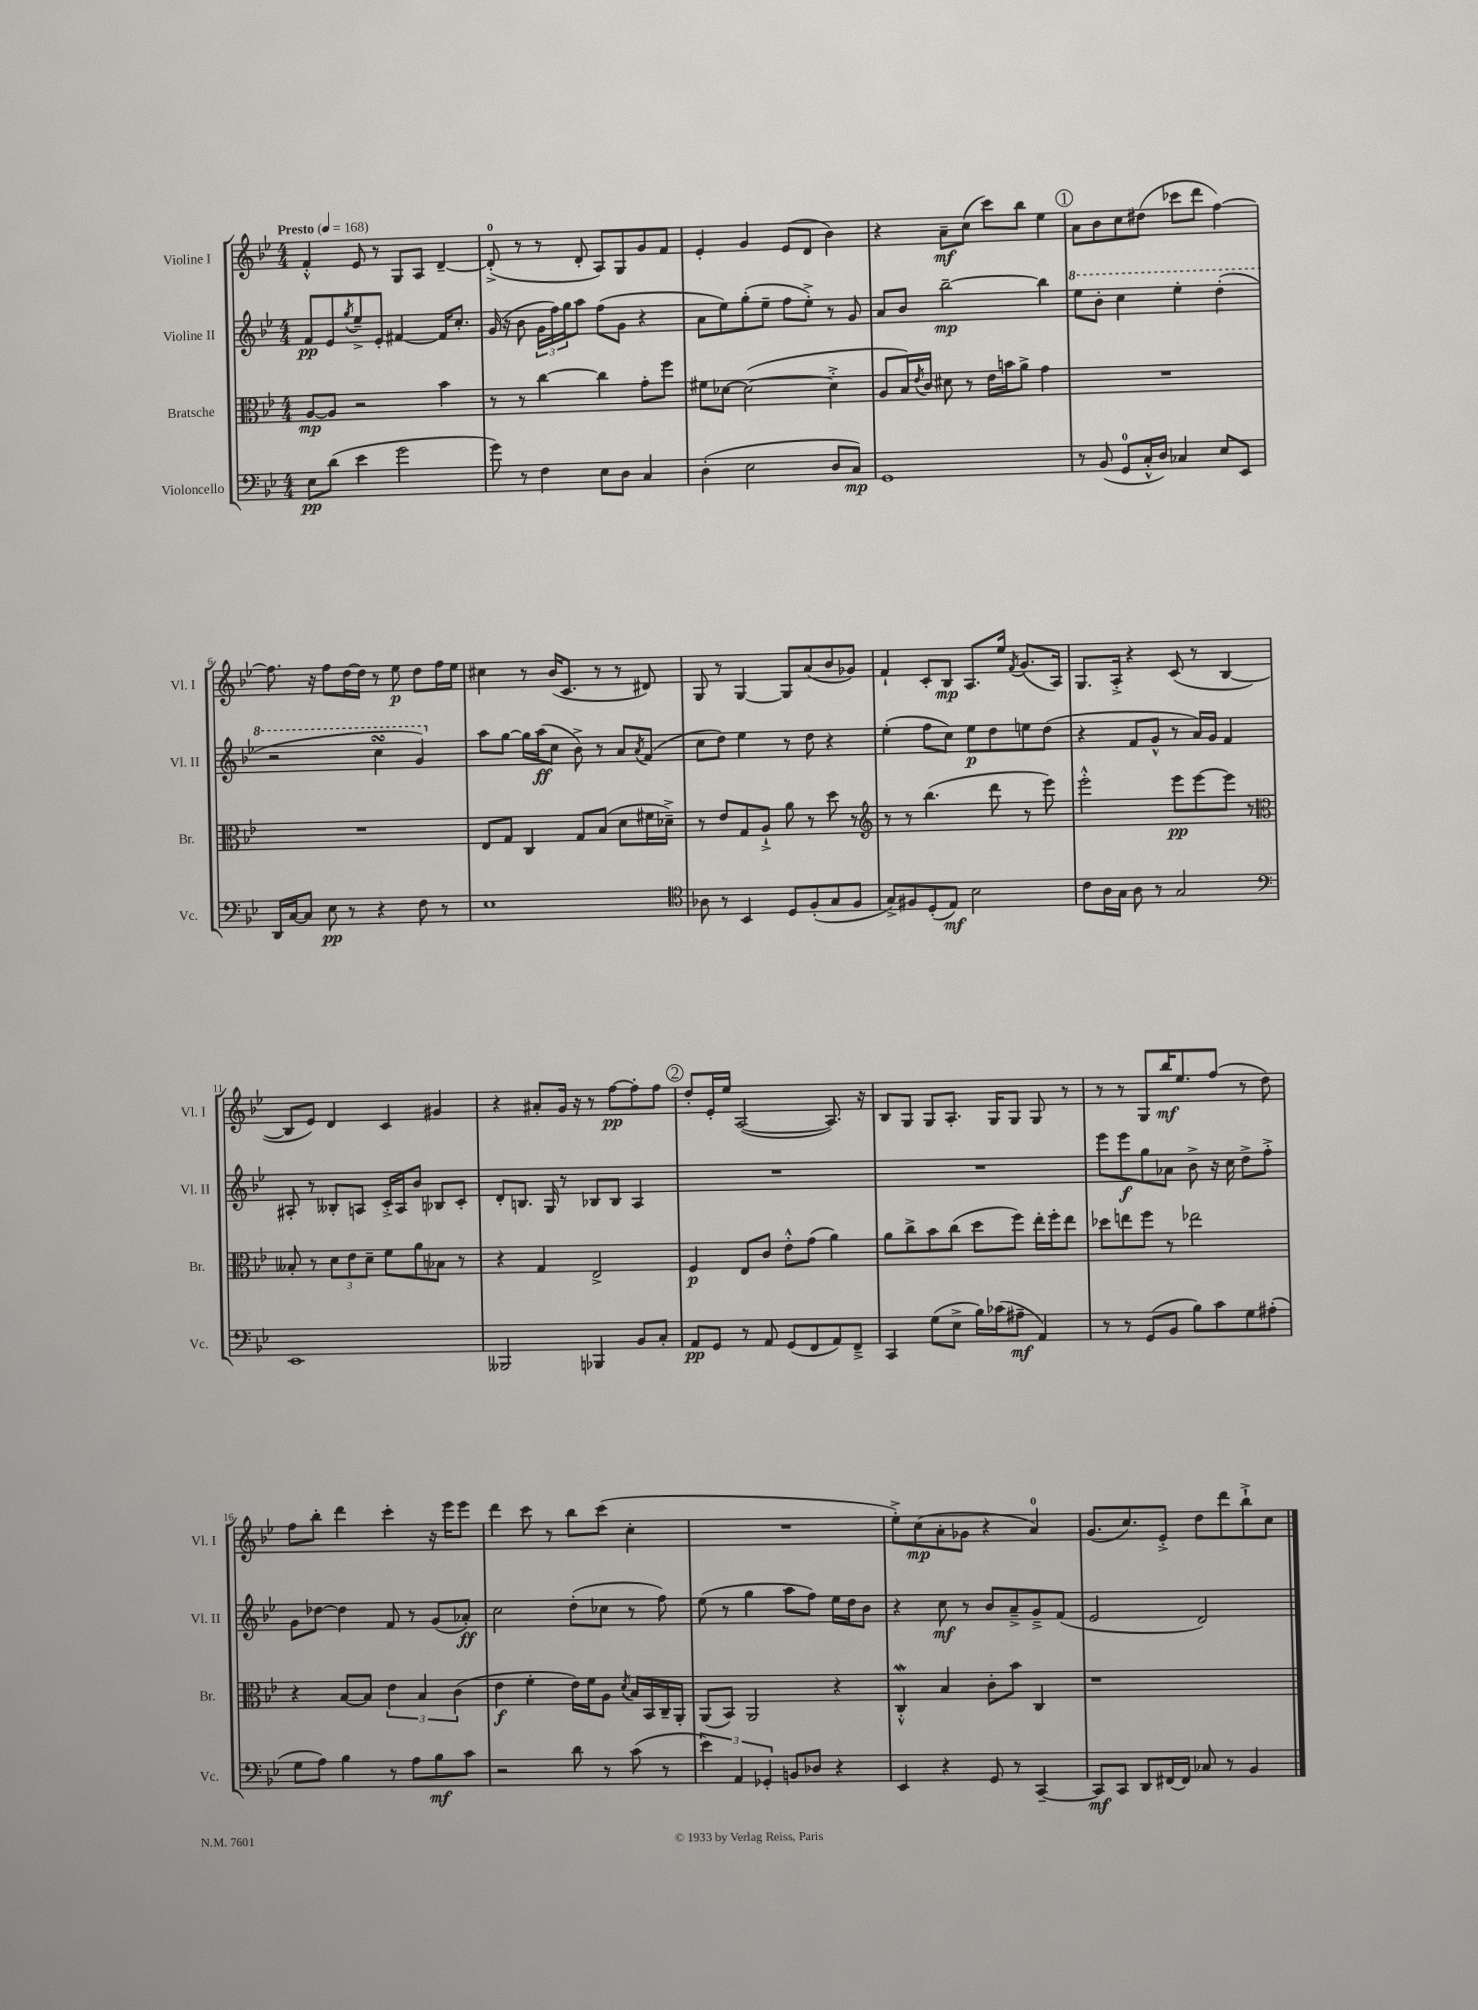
<<
\new StaffGroup <<
\new Staff = "s0" \with { instrumentName = "Violine I" shortInstrumentName = "Vl. I" } {
    \clef treble \key bes \major \numericTimeSignature \time 4/4 \tempo "Presto" 4 = 168
    f'4-.-^ ees'8 r8 g8 a8 d'4~-- |
    d'8-0-.->( r8 r8 d'8-. a8) g8 g'8 f'8 |
    ees'4-. g'4 ees'8( d'8 bes'4) |
    r4 a'8--\mf c''8( c'''8) bes''8 ees''4 |
    \mark \markup { \circle "1" } a'8 bes'8 c''8 dis''8( ces'''8 d'''8 f''4~) |
    f''8. r16 f''8 d''16~ d''16 r8 ees''8\p d''8 f''16 ees''16 |
    cis''4 r8 bes'16( c'8. r8 r8 dis'8) |
    g8 r8 g4~ g8 a'8( bes'8 ges'8) |
    f'4-! c'8-. bes8\mp a8. ees''16 \acciaccatura { f'8 } g'8.( a16) |
    g8. a16-.-> r4 c'8( r8 bes4~ |
    bes8 ees'8) d'4 c'4 gis'4 |
    r4 ais'8-. g'16 r16 r8 f''8~\pp f''8-. f''8 |
    \mark \markup { \circle "2" } d''8-. ees'16-. ees''16 a2~( a8.) r16 |
    bes8 g8 g8 a8.-. g16 g8 g8 r8 |
    r8 r8 g8 bes''16\mf ees''8. f''8( r8 d''8) |
    f''8 bes''8-. d'''4 c'''4-. r16 ees'''16 ees'''8 |
    d'''4 c'''8 r8 bes''8 c'''8( c''4-. |
    R1 |
    ees''8-.->) c''8\mp( a'8-. ges'8 r4 a'4-0) |
    g'8.( c''8.) ees'8-.-> d''8 d'''8 bes''8-!-> c''8 \bar "|." |
}
\new Staff = "s1" \with { instrumentName = "Violine II" shortInstrumentName = "Vl. II" } {
    \clef treble \key bes \major \numericTimeSignature \time 4/4
    f'8\pp ees'8 \acciaccatura { g''8 } ees''8---> ees'8-. fis'4~ fis'16 c''8.-. |
    g'16( r16 bes'8 \tuplet 3/2 { g'16 f''16) g''16 } a''8 f''8( g'8 r4 |
    a'8 ees''8) g''8-.( ees''8-- f''8 ees''8-.->) r8 g'8 |
    a'8 bes'8 bes''2~--\mp bes''4 |
    \mark \markup { \circle "1" } \ottava #1 ees'''8 bes''8-. c'''4 ees'''4-. d'''4-.( |
    r2 c'''4\turn g''4) \ottava #0 |
    a''8 g''8~ g''16 a''16\ff( c''8 bes'8->) r8 a'8 \acciaccatura { a'8 } f'8( |
    c''8 d''8) ees''4 r8 d''8 r4 |
    ees''4-.( f''8 c''8) ees''8\p d''8 e''8 d''8( |
    r4 f'8 g'8-^ r8 a'16) g'16 f'4 |
    ais8-. r8 beses8-. a8 c'16-.-> a16 bes'8 bes8 c'8-. |
    d'8-. b8. g16 r8 bes8 bes8 a4 |
    \mark \markup { \circle "2" } R1 |
    R1 |
    ees'''8 ees'''8\f g''8 aes'8 bes'8-> r16 c''16 d''8-> f''8-.-> |
    g'8 des''8~ des''4 f'8 r8 g'8( aes'8-.\ff) |
    c''2 d''8-.( ces''8 r8 f''8) |
    ees''8( r8 g''4 a''8 f''8) ees''16 d''16 bes'8 |
    r4 c''8\mf r8 bes'8 a'8---> g'8---> f'8( |
    ees'2 d'2) \bar "|." |
}
\new Staff = "s2" \with { instrumentName = "Bratsche" shortInstrumentName = "Br." } {
    \clef alto \key bes \major \numericTimeSignature \time 4/4
    a8~\mp a8 r2 bes'4 |
    r8 r8 c''4~ c''4 g'8-. f''8 |
    fis'8 des'8~ des'2~( des'4-.-> |
    a8 bes16) \acciaccatura { ees'8 } c'16 dis'8 r8 ees'16 b'16 a'8-> g'4 |
    \mark \markup { \circle "1" } R1 |
    R1 |
    ees8 g8 c4 g8 bes8( d'8 fis'16 des'16--->) |
    r8 ees'8 g8 a8-!-> a'8 r8 d''8 r8 |
    \clef treble r8 r8 bes''4.( d'''8 r8 ees'''8) |
    ees'''2-.-^ ees'''8\pp ees'''8~ ees'''8 r8 |
    \clef alto beses8-. r8 \tuplet 3/2 { d'8 ees'8 d'8-- } f'8 a'8 bes8 r8 |
    r4 g4 ees2-> |
    \mark \markup { \circle "2" } f4\p ees8 c'8 ees'8-.-^ g'8( a'4) |
    a'8 c''8-> bes'8 c''8( d''8 f''8) ees''16-. f''16-. ees''8 |
    des''8 e''8 f''8 r8 ees''2 |
    r4 bes8~ bes8 \tuplet 3/2 { ees'4 bes4 c'4( } |
    ees'4\f f'4-. ees'16) f'16 a8 \acciaccatura { d'8 } bes16 bes,16 c16-- a,16-. |
    a,8( bes,8) a,2 r4 |
    c4-.-^\mordent bes4 c'8-. bes'8 c4 |
    r1 \bar "|." |
}
\new Staff = "s3" \with { instrumentName = "Violoncello" shortInstrumentName = "Vc." } {
    \clef bass \key bes \major \numericTimeSignature \time 4/4
    ees8\pp d'8( ees'4 g'2 |
    g'8) r8 f4 ees8 d8 c4 |
    d4-.( ees2 d8 c8\mp) |
    g,1 |
    \mark \markup { \circle "1" } r8 bes,8( g,8-0 c16-.-^ d16) ces4 ees8 ees,8 |
    d,16 c16~ c8 ees8\pp r8 r4 f8 r8 |
    ees1 |
    \clef tenor aes8 r8 bes,4 d8 f8-.( g8 f8 |
    g8->) fis8 d8-.( ees8\mf) bes2 |
    c'8 a16 g16 a8 r8 g2 |
    \clef bass ees,1 |
    beses,,2 bes,,4 bes,8 c8-. |
    \mark \markup { \circle "2" } a,8\pp g,8 r8 a,8 g,8( f,8 a,8) f,8---> |
    c,4 g8( ees8-> bes16) ces'16( ais8--\mf a,4) |
    r8 r8 g,8( bes,8 bes8) c'8 g8 ais8-.( |
    g8 a8) bes4 r8 a8 bes8\mf c'8 |
    r2 d'8 r8 c'8( r8 |
    \tuplet 3/2 { ees'4) a,4 ges,4-. } b,8 des8 r4 |
    ees,4 r4 g,8 r8 c,4~-- |
    c,8\mf c,8 d,8 fis,16~ fis,16 ces8 r8 bes,4 \bar "|." |
}
>>
>>
